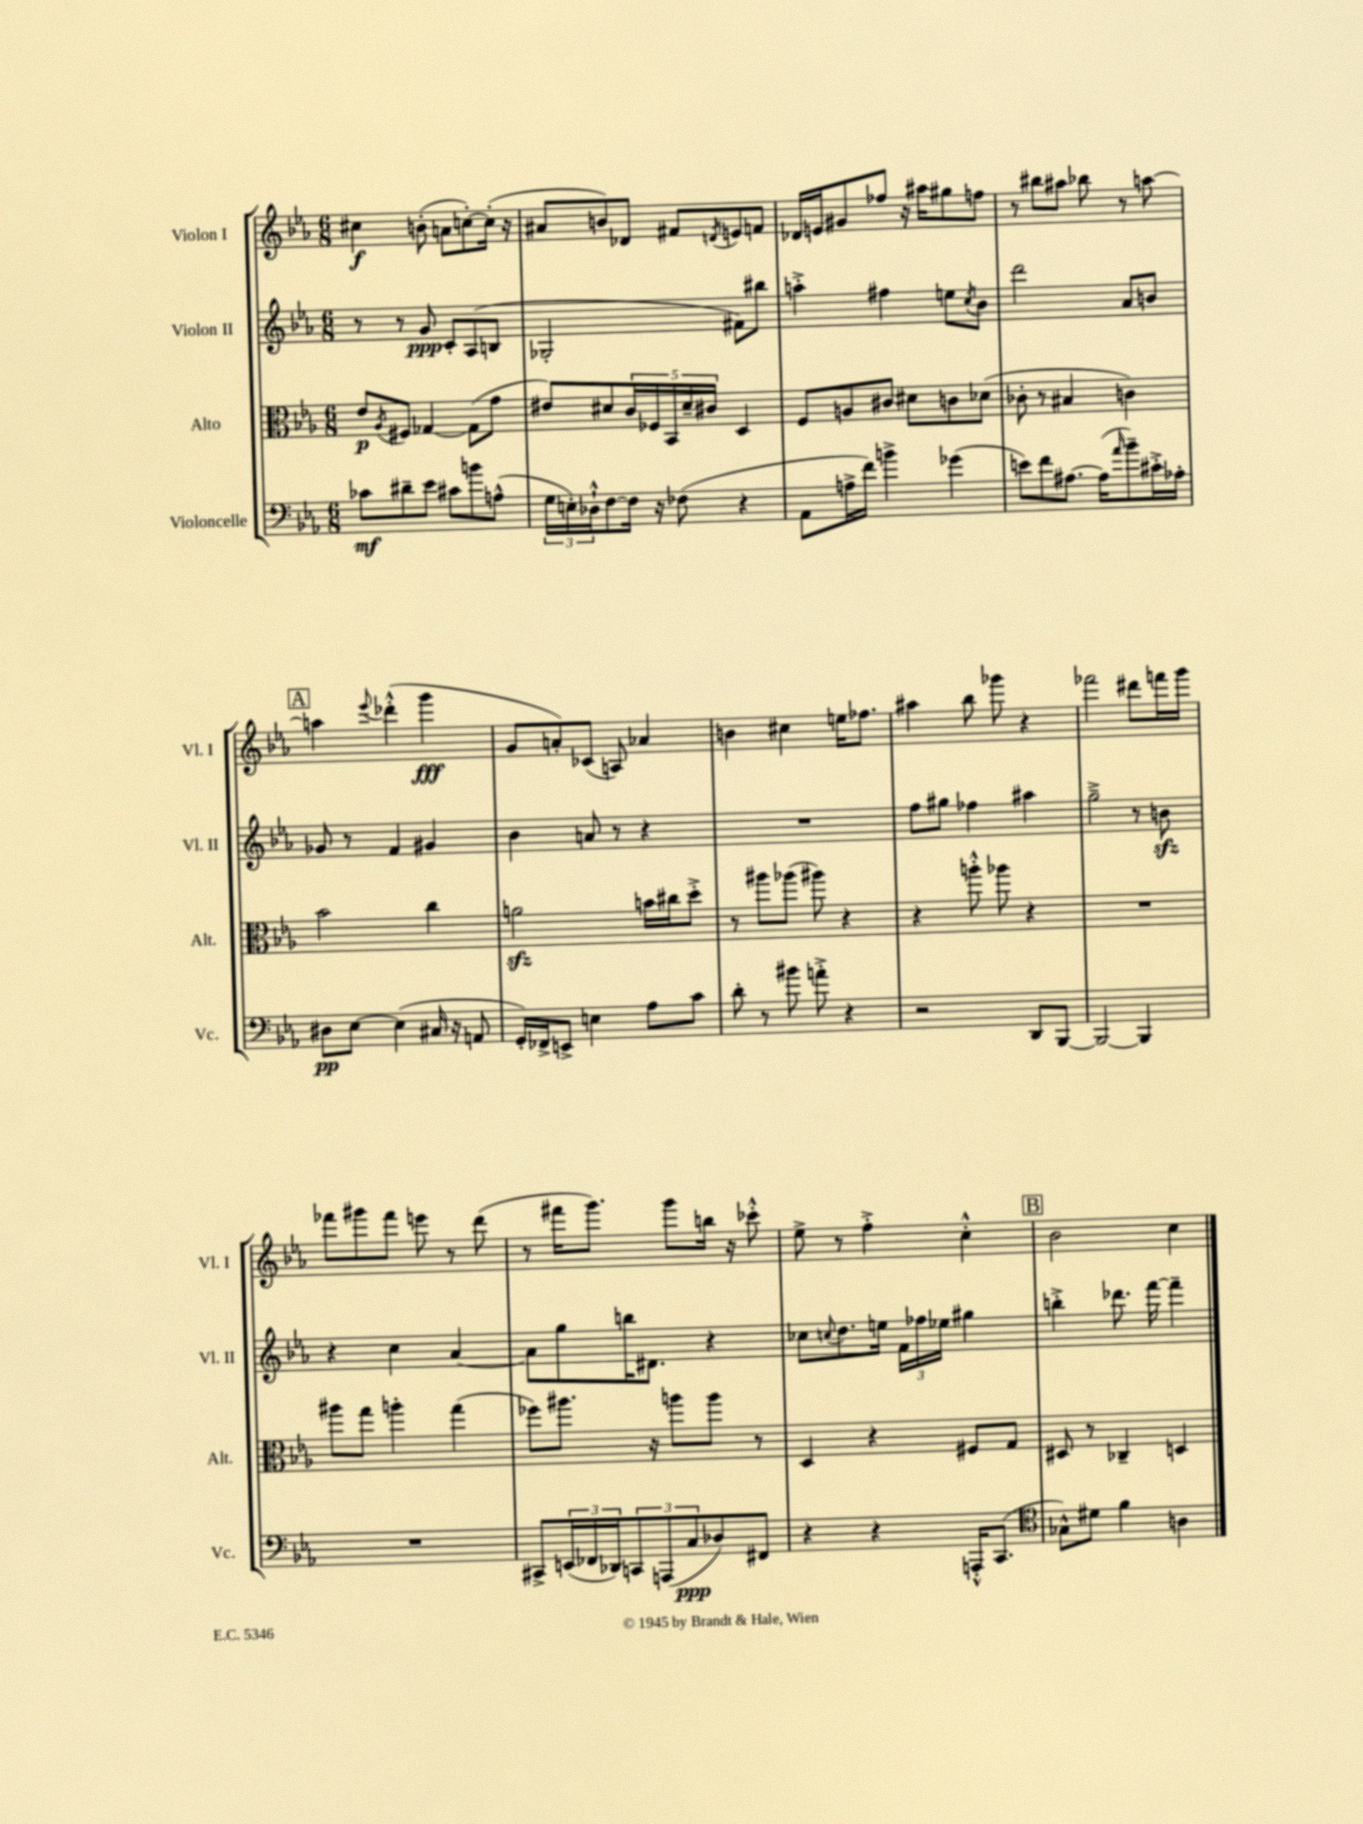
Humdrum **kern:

**kern	**kern	**kern	**kern
*staff4	*staff3	*staff2	*staff1
*clefF4	*clefC3	*clefG2	*clefG2
*k[b-e-a-]	*k[b-e-a-]	*k[b-e-a-]	*k[b-e-a-]
*M6/8	*M6/8	*M6/8	*M6/8
8c-	8e-	8r	4cc#
.	8qA-	.	.
8d#~	8F#	8r	.
8e-	[4G-	8g	(8b'
8c#	.	8c'	8a
8b	(8G-]	(8A-	[8cc')
(8A^^	8g	8B	(16cc']
.	.	.	16r
=	=	=	=
24G	8e#)	2G-'	8a#
24E')	.	.	.
24D-`^^	.	.	.
[8F	8d#	.	8b)
16F]	20c	.	8d-
.	20F-	.	.
16r	.	.	.
.	20BB-	.	.
(8F-	.	.	8f#
.	20d#~	.	.
.	20c#	.	.
.	.	.	8qd
4r	4D	8f#)	8e
.	.	8bb#	8f
=	=	=	=
8AA-	8F	4aa'^	16d-
.	.	.	16e
16A^	8A	.	8g#
16f)	.	.	.
4b^	8c#	4ff#	8ff-
.	8d#	.	16r
.	.	.	16aa#
(4g-	8c	8ee	8gg#
.	.	8qcc	.
.	(8d-	8b-	8ff
=	=	=	=
8e)	8c-'	2ddd	8r
8f	8r	.	8bb#
[8.A#	4B#	.	8aa#
.	.	.	8bb-
(16A#]	.	.	.
16qqa-	.	.	.
8b-~)	4c)	8a-	8r
16c#'^	.	8b	[8aa
16A-'	.	.	.
=	=	=	=
8D#	2b-	8g-	4aa]
[8E-	.	8r	.
.	.	.	8qqeee-
(4E-]	.	4f	(4ddd-'^^
16C#	4cc	4g#	4ggg
16r	.	.	.
8AA	.	.	.
=	=	=	=
16GG')	2a	4b-	8g
16FF-^	.	.	.
8EE^	.	.	8a')
4E	.	8a	(8c-
.	.	8r	8A)
8A-	16b	4r	4a-
.	16cc#	.	.
8c	8dd'^	.	.
=	=	=	=
8d'	8r	2.r	4b
8r	8aa#	.	.
8b#	(8aa-	.	4cc#
8a'^	8aa#)	.	.
4r	4r	.	16ee
.	.	.	8.ff-
=	=	=	=
2r	4r	8ff	4aa#
.	.	8gg#	.
.	8aa'^^	4ff-	8bb-
.	8aa-	.	8ggg-
8DD	4r	4aa#	4r
[8BBB-	.	.	.
=	=	=	=
2BBB-_	2.r	2gg~^	2fff-
4BBB-]	.	8r	8ddd#
.	.	8b	16fff
.	.	.	16ggg
=	=	=	=
2.r	8aa#	4r	8fff-
.	8gg	.	8ggg#
.	4aa'	4cc	8fff-
.	.	.	8eee
.	(4gg	[4a-	8r
.	.	.	(8ddd
=	=	=	=
8CC#^	8ff-)	8a-]	8r
(24EE	8.aa#	8gg	16fff#
24FF-	.	.	.
.	.	.	8.ggg)
24DD-)	.	.	.
12CC	.	16bb	.
.	16r	8.d#	.
(12AAA	.	.	.
.	8aa	.	8ggg
12C	.	.	.
8D-)	8aa	4r	16bb
.	.	.	16r
8FF#	8r	.	8ccc-'^^
=	=	=	=
4r	4D	8cc-	8ee-^
.	.	8qqcc	.
.	.	8.dd	8r
4r	4r	.	4ff'^
.	.	16ee	.
.	.	24f	.
.	.	24ff-	.
.	.	24ee-	.
16AAA'^^	8F#	4gg#	4cc'^^
(8.CC	.	.	.
.	8G	.	.
=	=	=	=
*clefC4	*	*	*
8G-^^)	8D#	4bb'^	2b-
8d#	8r	.	.
4f	4C-~	8.ddd-	.
.	.	[16fff	.
4A	4D	4fff~]	4cc
==	==	==	==
*-	*-	*-	*-
